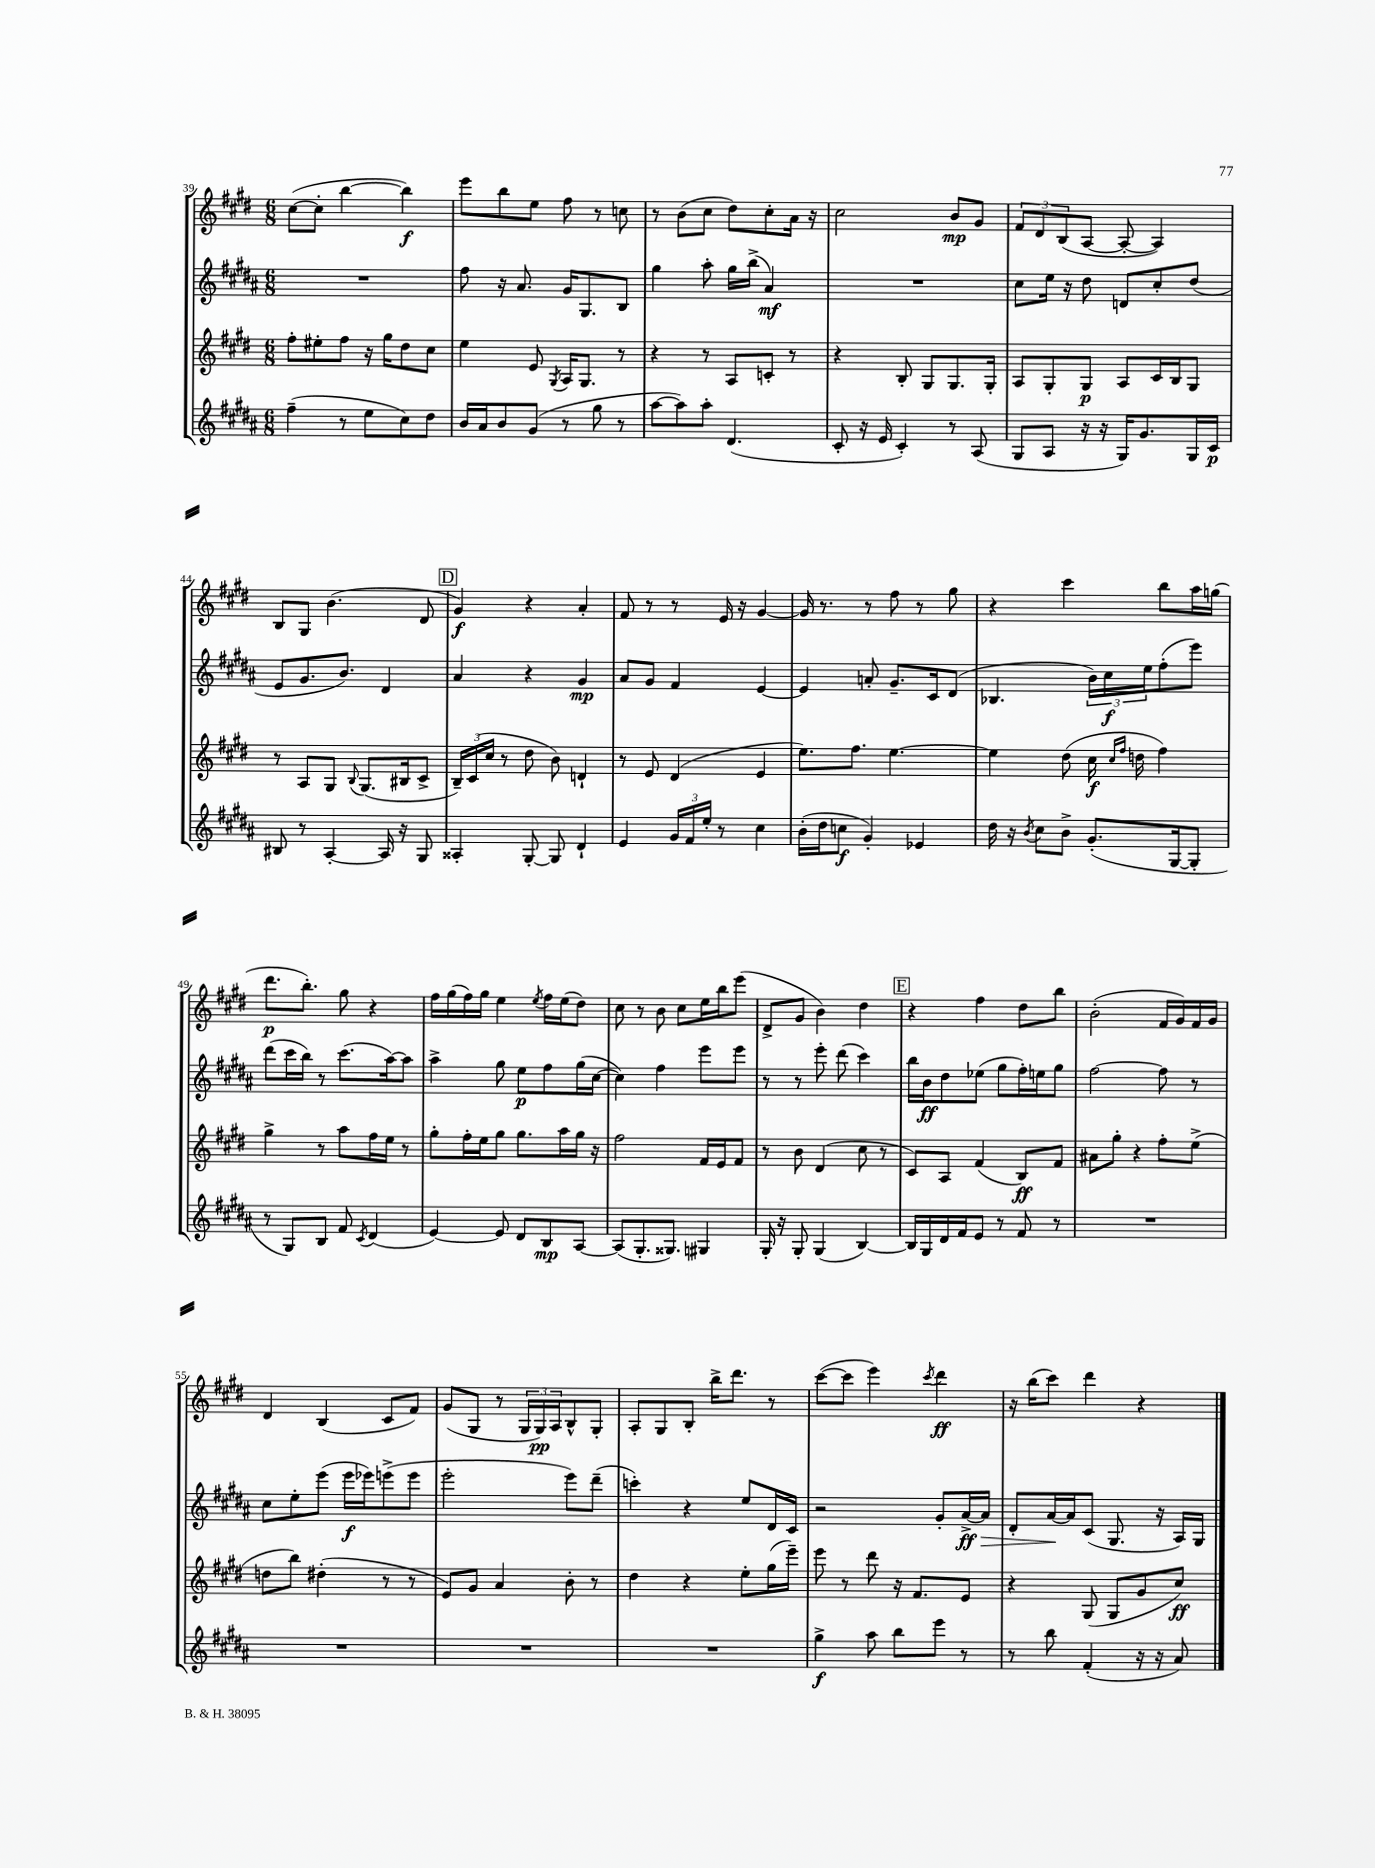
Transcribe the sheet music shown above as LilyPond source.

<<
\new StaffGroup <<
\new Staff = "s0" {
    \clef treble \key e \major \numericTimeSignature \time 6/8
    cis''8~( cis''8-. b''4~ b''4\f) |
    e'''8 b''8 e''8 fis''8 r8 c''8 |
    r8 b'8( cis''8 dis''8) cis''8-. a'16 r16 |
    cis''2 b'8\mp gis'8 |
    \tuplet 3/2 { fis'8 dis'8 b8( } a8~ a8~-. a4) |
    b8 gis8 b'4.( dis'8 |
    \mark \markup { \box "D" } gis'4\f) r4 a'4-. |
    fis'8 r8 r8 e'16 r16 gis'4~ |
    gis'16 r8. r8 fis''8 r8 gis''8 |
    r4 cis'''4 b''8 a''16 g''16( |
    dis'''8.\p b''8.-.) gis''8 r4 |
    fis''16 gis''16( fis''16) gis''16 e''4 \acciaccatura { e''8 } fis''16 e''16( dis''8) |
    cis''8 r8 b'8 cis''8 e''16 b''16 e'''8( |
    dis'8-> gis'8 b'4) dis''4 |
    \mark \markup { \box "E" } r4 fis''4 dis''8 b''8 |
    b'2-.( fis'16 gis'16) fis'16 gis'16 |
    dis'4 b4( cis'8 fis'8) |
    gis'8( gis8 r8 \tuplet 3/2 { gis16 gis16\pp) a16 } b8-^ gis8-. |
    a8-. gis8 b8-. b''16-> dis'''8. r8 |
    cis'''8~( cis'''8 e'''4) \acciaccatura { cis'''8 } dis'''4\ff |
    r16 b''16( cis'''8) dis'''4 r4 \bar "|." |
}
\new Staff = "s1" {
    \clef treble \key b \major \numericTimeSignature \time 6/8
    R2. |
    fis''8 r16 ais'8. gis'16 gis8. b8 |
    gis''4 ais''8-. gis''16 b''16->( ais'4\mf) |
    R2. |
    cis''8 e''16 r16 dis''8 d'8 cis''8-. dis''8( |
    e'8 gis'8. b'8.) dis'4 |
    \mark \markup { \box "D" } ais'4 r4 gis'4\mp |
    ais'8 gis'8 fis'4 e'4~ |
    e'4 a'8-. gis'8.-- cis'16 dis'8( |
    bes4. \tuplet 3/2 { b'16) cis''16\f e''16 } fis''8-.( e'''8) |
    dis'''8( cis'''16 b''16) r8 cis'''8.( ais''16~) ais''8 |
    ais''4-> gis''8 e''8\p fis''8 gis''16( cis''16~ |
    cis''4) fis''4 e'''8 e'''8 |
    r8 r8 e'''8-. dis'''8( cis'''4) |
    \mark \markup { \box "E" } b''16 b'16\ff dis''8 ees''8( gis''8 fis''16-.) e''16 gis''8 |
    fis''2~ fis''8 r8 |
    cis''8 e''8-. e'''8( e'''16\f ees'''16) e'''8->( e'''8 |
    e'''2-. e'''8) dis'''8--( |
    c'''4-.) r4 e''8 dis'16 cis'16 |
    r2 gis'8-. ais'16~->\ff ais'16\> |
    dis'8-. ais'16~\! ais'16 cis'8( gis8. r16 ais16) gis16 \bar "|." |
}
\new Staff = "s2" {
    \clef treble \key e \major \numericTimeSignature \time 6/8
    fis''8-. eis''8-. fis''8 r16 gis''16 dis''8 cis''8 |
    e''4 e'8 \acciaccatura { gis8 } a16 gis8. r8 |
    r4 r8 a8 c'8-. r8 |
    r4 b8-. gis8 gis8. gis16-. |
    a8 gis8-. gis8\p a8 cis'16 b16 gis8 |
    r8 a8 gis8 \appoggiatura { b8 } gis8.( bis16 cis'8-> |
    \mark \markup { \box "D" } \tuplet 3/2 { b16--) cis'16( cis''16 } r8 dis''8 b'8) d'4-! |
    r8 e'8 dis'4( e'4 |
    e''8.) fis''8. e''4.~ |
    e''4 dis''8( cis''16\f \grace { cis''16 fis''16 } d''16 fis''4) |
    gis''4-> r8 a''8 fis''16 e''16 r8 |
    gis''8-. fis''16-. e''16 gis''8 gis''8. a''16 gis''16 r16 |
    fis''2 fis'16 e'16 fis'8 |
    r8 b'8 dis'4( cis''8 r8 |
    \mark \markup { \box "E" } cis'8) a8 fis'4( b8\ff) fis'8 |
    ais'8 gis''8-. r4 fis''8-. e''8->( |
    d''8 b''8) dis''4-.( r8 r8 |
    e'8) gis'8 a'4 b'8-. r8 |
    dis''4 r4 e''8-. gis''16( e'''16--) |
    e'''8 r8 dis'''8 r16 fis'8. e'8 |
    r4 gis8( gis8 gis'8 cis''8\ff) \bar "|." |
}
\new Staff = "s3" {
    \clef treble \key b \major \numericTimeSignature \time 6/8
    fis''4--( r8 e''8 cis''8) dis''8 |
    b'16 ais'16 b'8 gis'8( r8 gis''8 r8 |
    ais''8~ ais''8) ais''8-. dis'4.( |
    cis'8-. r16 e'16 cis'4-.) r8 ais8( |
    gis8 ais8 r16 r16 gis16) gis'8. gis16 cis'16\p |
    bis8 r8 ais4~-. ais16 r16 gis8 |
    \mark \markup { \box "D" } aisis4-. gis8~-. gis8 dis'4-! |
    e'4 \tuplet 3/2 { gis'16 fis'16 e''16-. } r8 cis''4 |
    b'16-.( dis''16 c''8\f gis'4-.) ees'4 |
    dis''16 r16 \acciaccatura { b'8 } cis''8 b'8-> gis'8.-.( gis16~ gis8-. |
    r8 gis8) b8 fis'8 \acciaccatura { cis'8 } dis'4( |
    e'4~) e'8 dis'8 b8\mp ais8~ |
    ais8( gis8.-. gisis8.) gis4 |
    gis16-. r16 gis8-. gis4( b4~) |
    \mark \markup { \box "E" } b16 gis16 dis'16 fis'16 e'8 r8 fis'8 r8 |
    R2. |
    R2. |
    R2. |
    R2. |
    gis''4->\f ais''8 b''8 e'''8 r8 |
    r8 b''8 fis'4-.( r16 r16 ais'8) \bar "|." |
}
>>
>>
\layout { \context { \Score currentBarNumber = #39 } }
